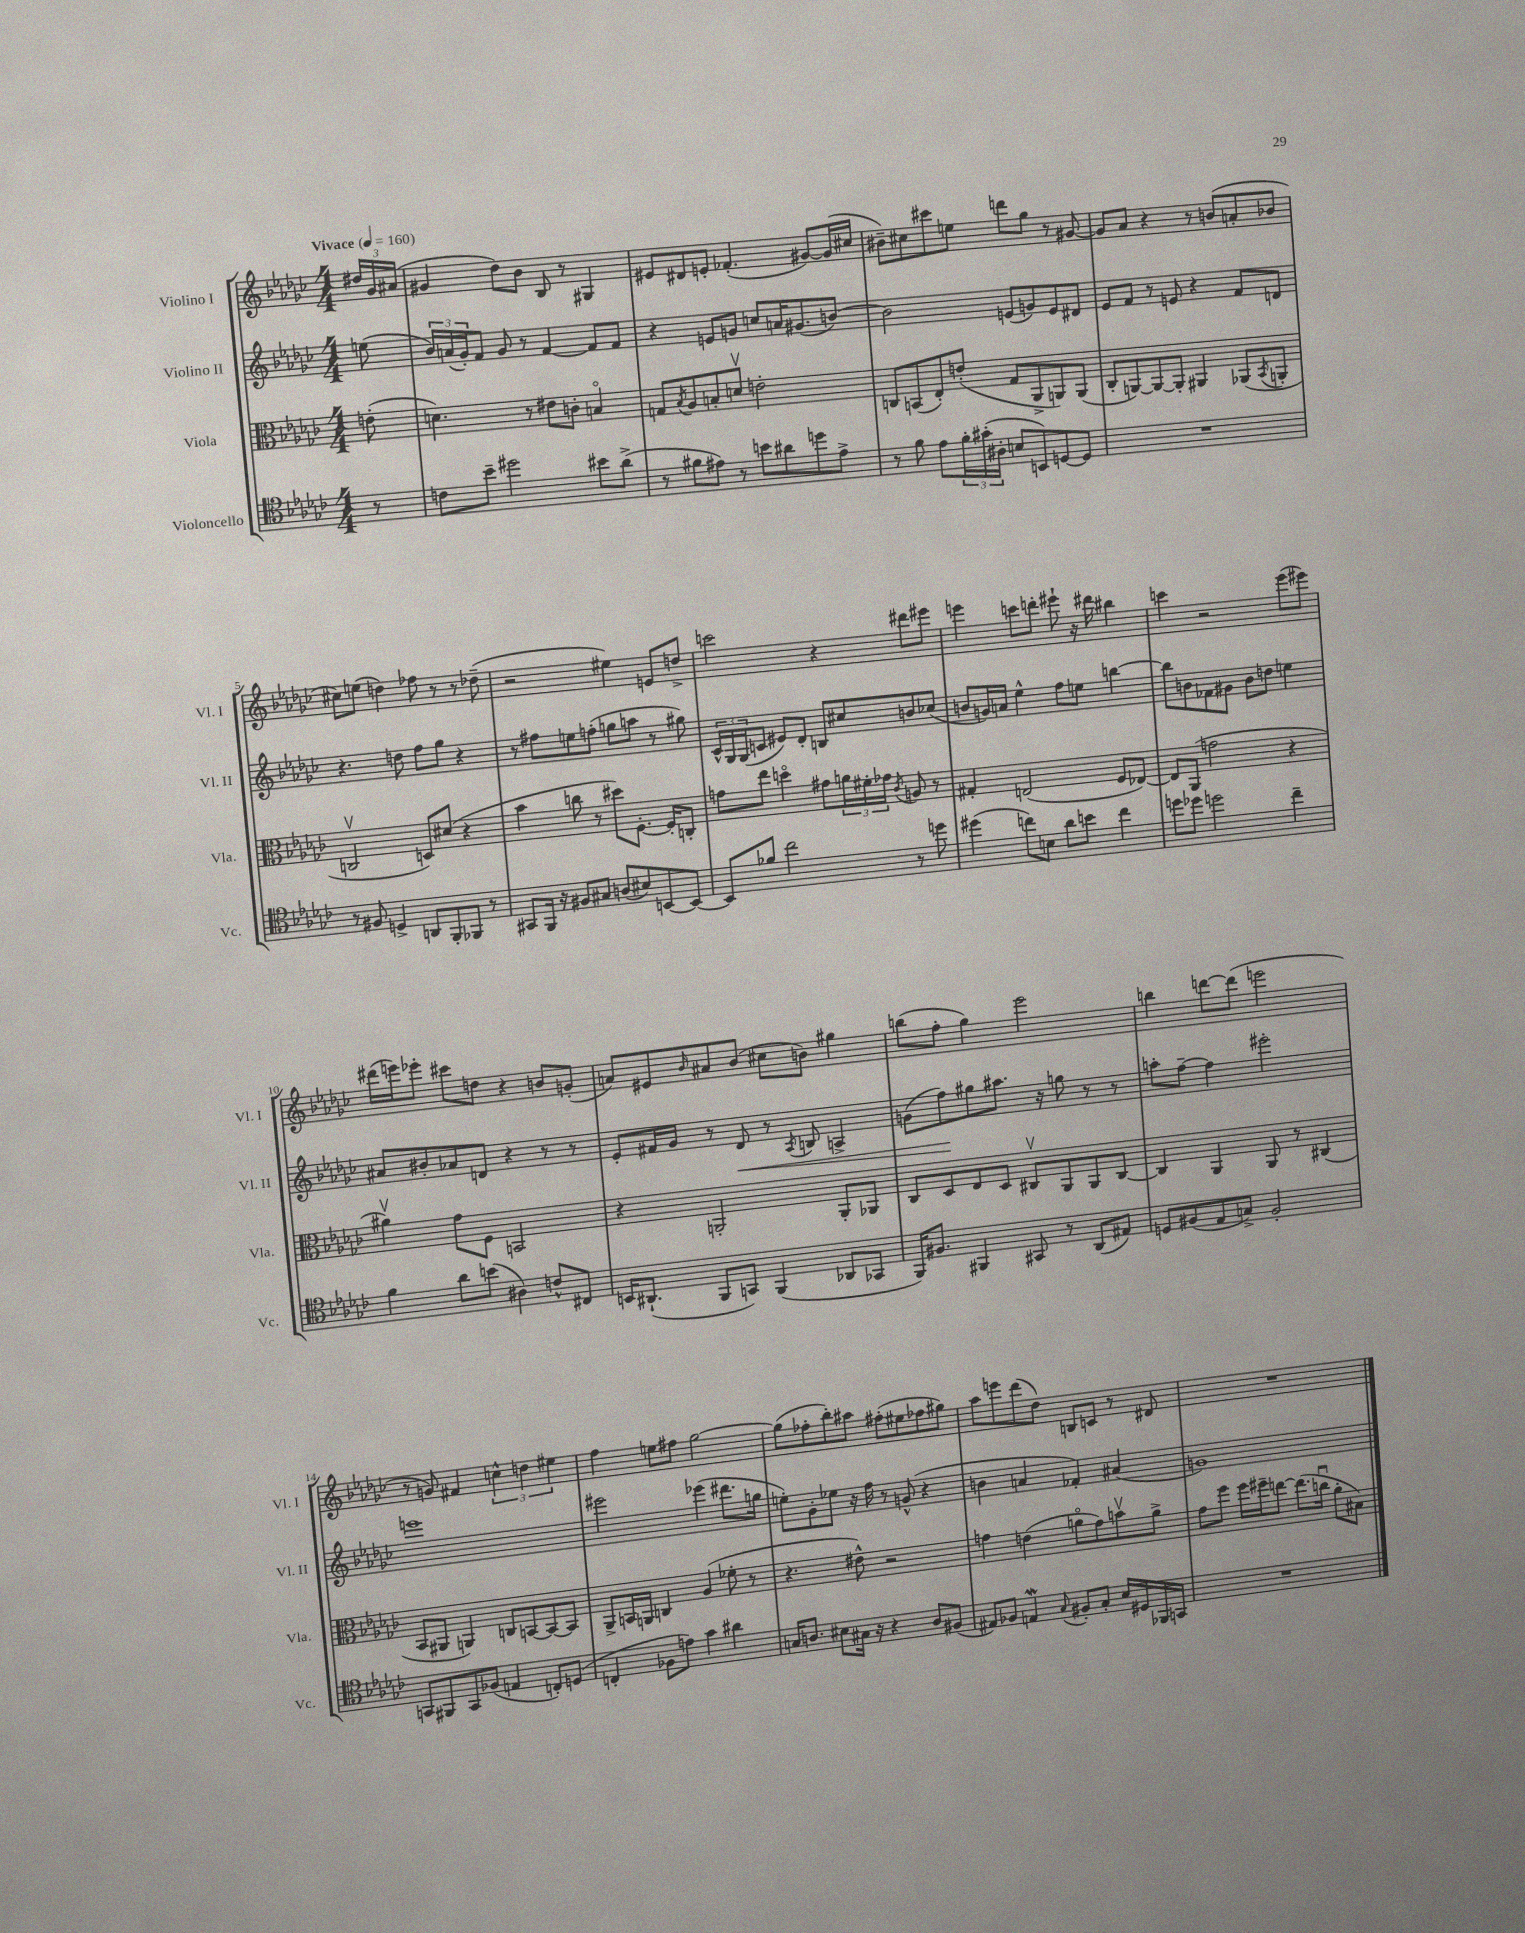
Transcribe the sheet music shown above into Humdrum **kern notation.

**kern	**kern	**kern	**kern
*staff4	*staff3	*staff2	*staff1
*clefC4	*clefC3	*clefG2	*clefG2
*k[b-e-a-d-g-c-]	*k[b-e-a-d-g-c-]	*k[b-e-a-d-g-c-]	*k[b-e-a-d-g-c-]
*M4/4	*M4/4	*M4/4	*M4/4
*MM160	*MM160	*MM160	*MM160
8r	(8e'	(8ee	24dd#
.	.	.	24g-
.	.	.	(24a#
=	=	=	=
8c	4.d)	24b-)	4g#
.	.	(24a	.
.	.	24g-')	.
8b-~	.	8f	.
2dd#	.	8g-	8dd-)
.	8r	8r	8b-
.	8e#	[4f	8B-
.	8c'	.	8r
8b#	4Bo	8f]	4G#
(8a-^	.	8f	.
=	=	=	=
8r	8G	4r	8e#
.	8qB-	.	.
8f#	8A-	.	8d#
8e#)	8B'	8e	8e'
8r	8dv	8g	(4.f-'
8b	2e'	8cc	.
8a#	.	16a	.
.	.	(8.g#	.
8dd	.	.	[8g#)
8e#^	.	[8b)	(16g#]
.	.	.	16cc#
=	=	=	=
8r	8C	2b]	8b#~)
8f	(8BB	.	8cc#
8e-	8E-')	.	8ccc#
24f'	(8e'	.	8ee
(24g#'	.	.	.
24A#'	.	.	.
8B	8G-	(8e	8ddd
8BB)	8AA-^	8g)	8gg-
[8D	8AA)	8e	8r
8D]	(8AA	8d#	[8g#
=	=	=	=
1r	8C-'	8e-	8g#]
.	[8AA)	8f	8a-
.	8AA_	8r	4r
.	8AA']	8e	.
.	4AA#	4r	8r
.	.	.	(8b
.	(8AA-	8f	8a'
.	8qBB-	.	.
.	8AA'	8d	8b-
=	=	=	=
8r	2Cv	4.r	8cc#)
8F#	.	.	(8ee
4D^	.	.	4dd)
.	.	8dd	.
8AA	8D)	8ff	8ff-
8FF'	(8d#	8gg-	8r
8FF-	4r	4r	8r
8r	.	.	(8dd-~
=	=	=	=
8GG#	4b-	8r	2r
16FF	.	8ff#	.
16r	.	.	.
8F#	8cc	8ee	.
8G#	8r	(8ff'	.
(8A	8dd#)	8gg	4ee#)
8B#)	[8.F'	8aa	.
[8BB	.	8r	8e
.	16F']	.	.
8BB_	8C'	8gg#)	8dd^
=	=	=	=
8BB]	8g	24c-^^	2ccc
.	.	24G-	.
.	.	(24G-	.
8f-	8ee-	8c	.
2cc-	4ddo	8e#)	.
.	.	8d-'	.
.	8g#	8B	4r
.	24a	8cc#	.
.	24f#'	.	.
.	24g-	.	.
.	8qc-	.	.
8r	8A	8b	8ddd#
8dd	8r	(8cc-	8eee#
=	=	=	=
(4dd#	4G#'	8b	4eee
.	.	16g)	.
.	.	16a	.
8cc)	(2E	4ee-^^	8ccc
8B	.	.	8ddd'
8a-	.	8ff	8eee#`
8b	.	8ee	16r
.	.	.	16ddd#
4cc	8F	[4bb	4bb#
.	[8E-)	.	.
=	=	=	=
8dd	8E-]	8bb]	4ccc
8dd-	(8AA-	8b	.
2dd	2g	8f-	2r
.	.	8g#	.
.	.	8b	.
.	.	8dd	.
4cc-~	4r	4ee	(8eee-
.	.	.	8eee#)
=	=	=	=
4f	4a#v)	8a#	(16ddd#
.	.	.	16eee)
.	.	8b#'	8eee-'
8a-	8g-	8a-	8ccc#
(8b	8F	8d	8dd
4A#)	2BB	4r	4r
8c^^	.	8r	8b
8C#	.	8r	(8g'
=	=	=	=
16BB	4r	8e-'	8a)
(8.AA#`	.	.	.
.	.	16f#	8e#
.	.	16g-	.
.	.	.	16qqb-
8FF	2AA'	8r	8a#
8GG)	.	8d-	(8b-
(4FF	.	8r	8cc#
.	.	8qA-	.
.	.	8B	8b)
8AA-	8AA'	4A^	4gg#
8GG-	8AA-	.	.
=	=	=	=
16FF)	8C-	(8g	(8bb
8.F#	.	.	.
.	8D-	8ff)	8ff'
4FF#	8E-	8gg#	4gg-)
.	8D-	8.aa#	.
8GG#	8C#v	.	2eee-
.	.	16r	.
8r	8AA-	8gg	.
(8AA-	8AA-	8r	.
8E#)	[8C#	8r	.
=	=	=	=
8D	4C#]	8aa'	4bb
(8F#	.	[8ff~	.
8E-	4AA-	4ff]	[8ddd
8G^)	.	.	(8ddd]
2F#'	8AA-	2eee#'	2eee
.	8r	.	.
.	(4C#	.	.
=	=	=	=
8GG	8BB-	1eee	8r
8FF#	8AA#	.	8g)
8GG	4AA)	.	4f#
(8F-	.	.	.
4E	8C	.	6cc^^
.	[8BB	.	.
.	.	.	6dd
8C')	8BB_	.	.
.	.	.	6ee#
(8D	8BB]	.	.
=	=	=	=
4C'	8AA-^	2eee#	4ff
.	16BB	.	.
.	16AA	.	.
8F-	4C	.	8ee
8e)	.	.	8ff#
4g-	(4A-	(4eee-	[2gg-
4a#	8f-'	8.ddd#	.
.	8r	.	.
.	.	16gg	.
=	=	=	=
16G	4.r	8ee')	(8gg-]
8.A	.	.	.
.	.	8g-'	8ff-'
8B#	.	8ee-	8bb-')
16G#	8e#^^)	16r	8aa#
16r	.	16ff	.
4r	2r	8r	(8ff#'
.	.	(8g^^	8ee#
8A	.	4r	8ff-
(8F#	.	.	8gg#)
=	=	=	=
8E#)	4g	4b	8aa-
8F-	.	.	8eee
4E	(4e	4a	(8ddd-
.	.	.	8dd-)
8qqG-	.	.	.
8F#'	8ao	4f-')	8B
8G-'	8g)	.	8c
16B-	8bv	(4a#	8r
16D#	.	.	.
16FF-	8a^	.	8d#
16GG	.	.	.
=	=	=	=
1r	8g-	1g)	1r
.	8ff	.	.
.	16ff	.	.
.	16ff#~	.	.
.	[8ee	.	.
.	(8.ee]	.	.
.	16ccu	.	.
.	8a-'	.	.
.	8B#)	.	.
==	==	==	==
*-	*-	*-	*-
